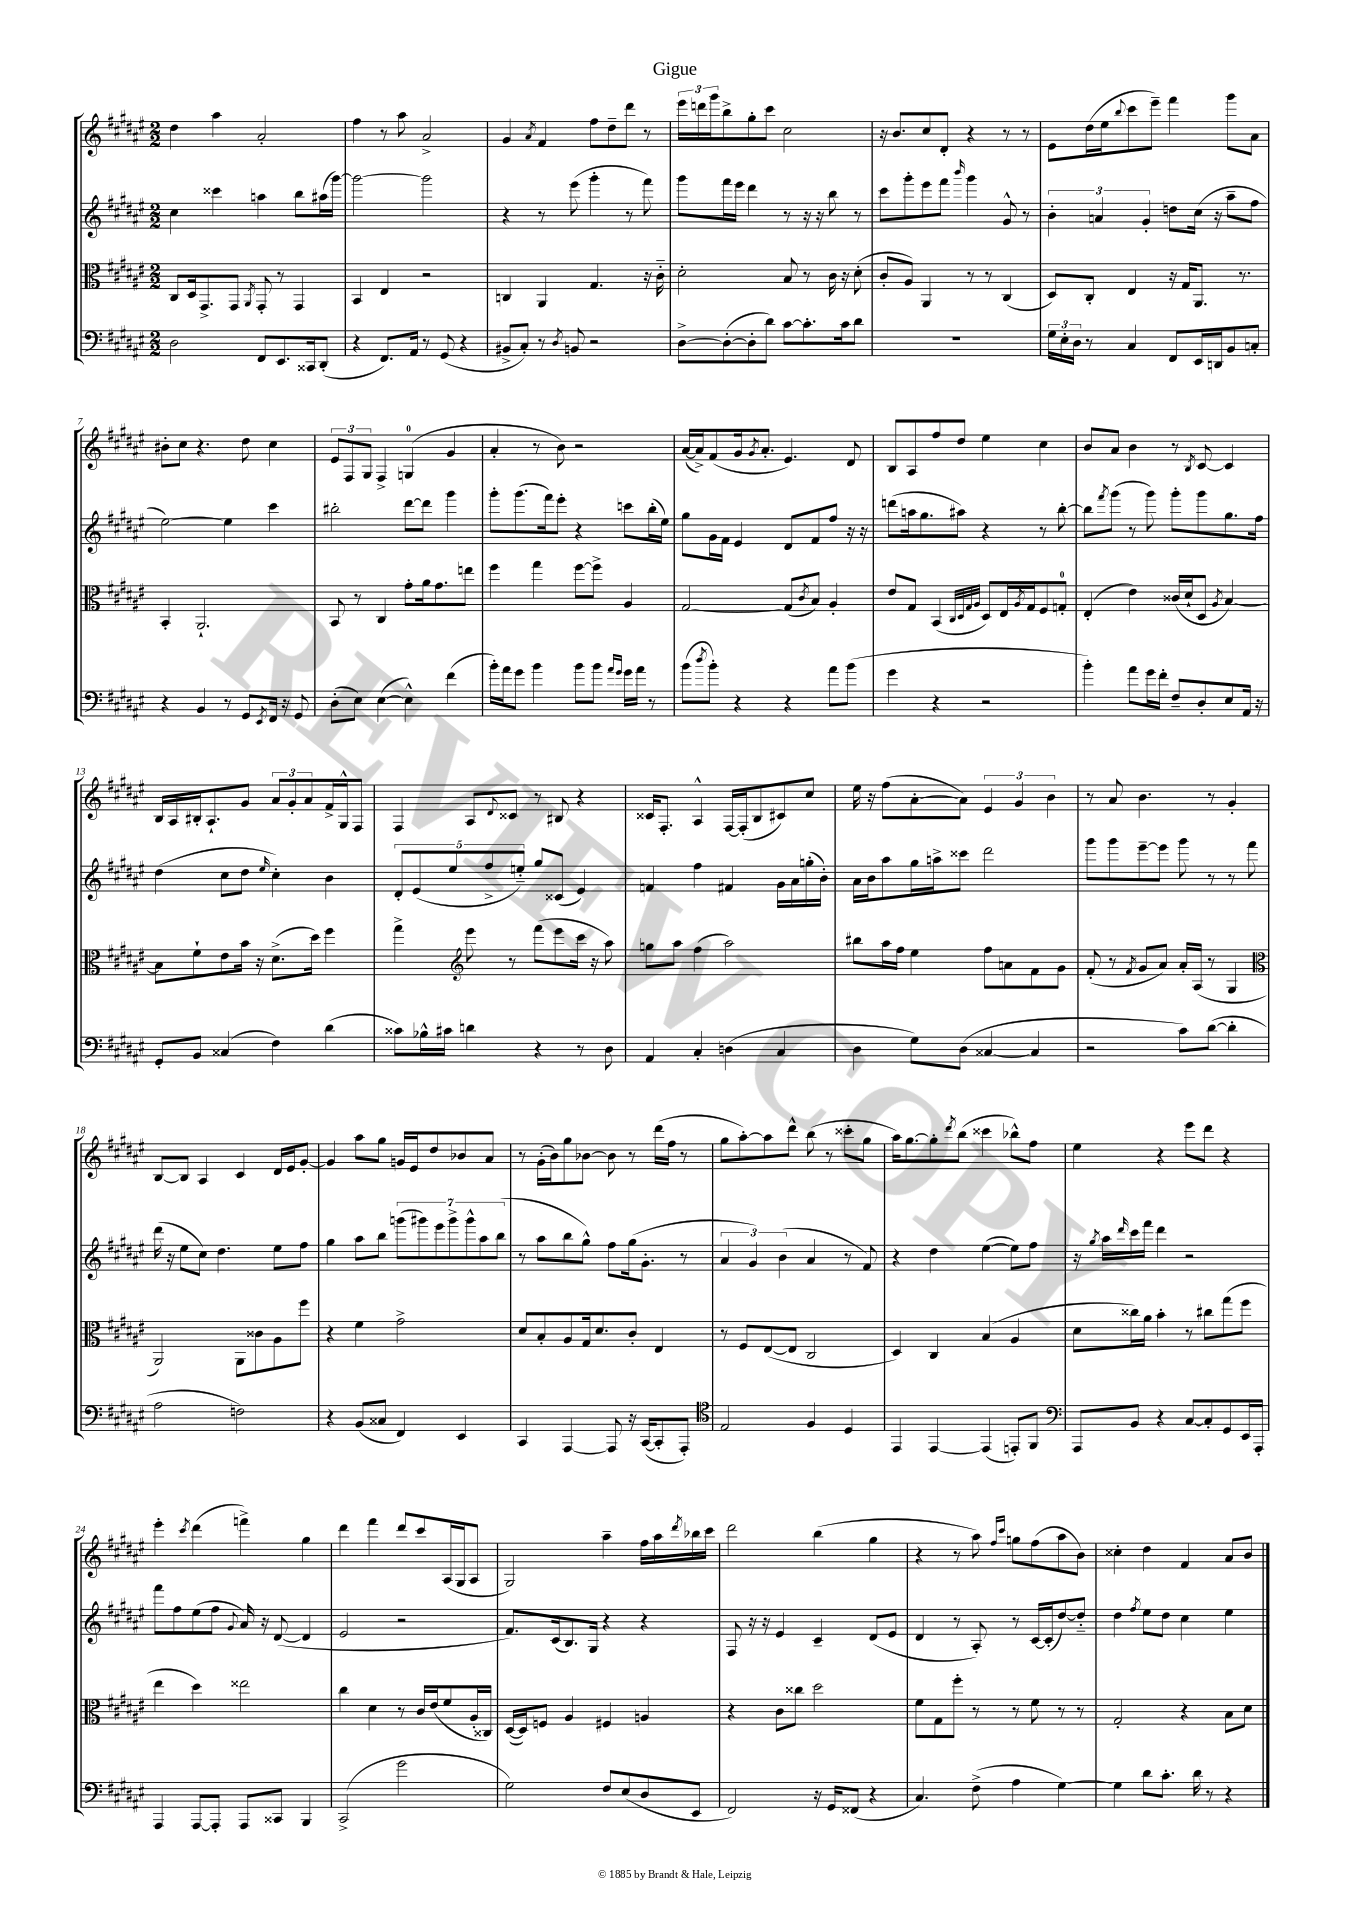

**kern	**kern	**kern	**kern
*part4	*part3	*part2	*part1
*staff4	*staff3	*staff2	*staff1
*clefF4	*clefC3	*clefG2	*clefG2
*k[f#c#g#d#a#e#]	*k[f#c#g#d#a#e#]	*k[f#c#g#d#a#e#]	*k[f#c#g#d#a#e#]
*M2/2	*M2/2	*M2/2	*M2/2
=1	=1	=1	=1
2D#\	8C#/L	4cc#\	4dd#\
.	16D#/k	.	.
.	8.GG#^/	.	.
.	.	4ccc##X\	4aa#\
.	8GG#/J	.	.
.	8qAA#/	.	.
8FF#/L	8GG#'/	4aan\	2a#'/
8.EE#/	8r	.	.
.	4GG#/	8bb\L	.
16CC##X/k	.	.	.
(8DD#'/J	.	(16aa#X\L	.
.	.	[16ggg#\JJ)	.
=2	=2	=2	=2
4r	4BB/	2ggg#\_	4ff#\
8.FF#/L)	4E#/	.	8r
.	.	.	8aa#\
16AA#/Jk	.	.	.
8r	2r	2ggg#\]	2a#^/
(8GG#/	.	.	.
4r	.	.	.
=3	=3	=3	=3
8BB#X^/L	4Cn/	4r	4g#/
8C#'/J)	.	.	.
.	.	.	8qa#/
8r	4AA#/	8r	4f#/
8qD#/	.	.	.
8BBn/	.	(8eee#\	.
2r	4.G#/	4ggg#'\	8ff#\L
.	.	.	8dd#~\
.	.	8r	8ddd#\J
.	16r	8fff#\)	8r
.	16c#\	.	.
=4	=4	=4	=4
[8D#^\L	2d#'\	8ggg#\L	24eee#\LL
.	.	.	24dddn\
.	.	.	24ggg#\J
(8D#'\_	.	16fff#\L	8bb^\
.	.	16eee#\JJ	.
8D#'\]	.	4ddd#\	8gg#'\
8d#\J)	.	.	8ccc#\J
[8c#\L	8B/	8r	2cc#\
8.c#'\]	8r	16r	.
.	.	16r	.
.	16c#\	8bb\	.
16c#\k	16r	.	.
8d#\J	(8d#'\	8r	.
=5	=5	=5	=5
1r	8c#'/L	8ccc#\L	16r
.	.	.	8.b/L
.	8A#/J)	8ggg#'\	.
.	4AA#/	8eee#\	8cc#/
.	.	8fff#\J	8d#'/J
.	.	16qqbbb/	.
.	8r	4ggg#\	4r
.	8r	.	.
.	(4C#/	8g#^^/	8r
.	.	8r	8r
=6	=6	=6	=6
24G#\LL	8D#/L)	6b'\	8e#\L
24E#'\	.	.	.
24D#\JJ	.	.	.
8r	8C#'/J	.	(16dd#\L
.	.	6an/	.
.	.	.	16ee#\J
.	.	.	8qqbb/
4C#/	4E#/	.	8ccc#\
.	.	6g#'/	.
.	.	.	8eee#~\J)
8FF#/L	16r	8ddn\L	4fff#\
.	16G#/KL	.	.
16EE#/L	8.AA#/J	(16cc#\Jk	.
16DDn/J	.	16r	.
8BB/	.	8aa#~\L	8ggg#\L
.	8.r	.	.
8Cn'/J	.	8ff#\J	8a#\J
!!LO:LB:g=z
=7	=7	=7	=7
4r	4BB'/	[2ee#\)	8b#X'\L
.	.	.	8cc#\J
4BB/	2.AA#`/	.	4.r
8r	.	4ee#\]	.
8GG#/L	.	.	8dd#\
8qEE#/	.	.	.
16FF#/Jk	.	4ccc#\	4cc#\
16r	.	.	.
8GG#/	.	.	.
=8	=8	=8	=8
(8D#'\L	8BB/	2bb#X'\	12e#/L
.	.	.	12F#/
8E#\J)	8r	.	.
.	.	.	12G#/J
([4E#\	4C#/	.	4F#^/
4E#^^\])	8g#'\L	[8ddd#\L	(4Gn/
.	16a#\k	8ddd#\J]	.
.	8.g#\	.	.
(4f#\	.	4ggg#\	4g#/
.	8een\J	.	.
=9	=9	=9	=9
16b'\LL)	4ff#\	8ggg#'\L	4a#'/
16a#\J	.	.	.
8g#\J	.	(8.ggg#\	.
4b\	4gg#\	.	8r
.	.	16fff#\k)	.
.	.	8eee#'\J	8b\)
8b\L	[8ff#\L	4r	2r
8b\J	8ff#^\J]	.	.
16qqa#/LL	.	.	.
16qqg#/JJ	.	.	.
16g#\LL	4A#/	8cccn\L	.
16a#\JJ	.	.	.
8r	.	(16bb'\L	.
.	.	16ee#\JJ)	.
=10	=10	=10	=10
(8b\L	[2G#/	8gg#\L	([16a#/LL
.	.	.	16a#^/J])
8qdd#/	.	.	.
8b'\J)	.	16g#\L	(8f#/
.	.	16f#\JJ	.
4r	.	4e#/	16g#/k
.	.	.	8qg#/
.	.	.	8.a#'/J
4r	(8G#/L]	8d#/L	4.e#/)
.	8qc#/	.	.
.	8B/J)	8f#/	.
8a#\L	4A#'/	8ff#/J	.
(8b\J	.	16r	8d#/
.	.	16r	.
=11	=11	=11	=11
4g#\	8e#/L	(8dddn\L	8B/L
.	8G#/J	16aan\k	8A#/
.	.	8.gg#\	.
4r	(4BB/	.	8ff#/
.	.	8aa#X\J)	8dd#/J
.	32qqC#/LLL	.	.
.	32qqD#/	.	.
.	32qqG#/	.	.
.	32qqA#/JJJ	.	.
2r	8D#/L)	4r	4ee#\
.	16E#/L	.	.
.	8qA#/	.	.
.	16G#/J	.	.
.	8F#/	8r	4cc#\
.	8Gn'/J	[8bb'\	.
=12	=12	=12	=12
4b'\)	(4E#'/	8bb\L]	8b/L
.	.	8qfff#/	.
.	.	(8ggg#\J	8a#/J
8a#\L	4e#\)	8r	4b\
16g#\L	.	8ggg#\)	.
16f#'\JJ	.	.	.
8F#~/L	(16c##X/LL	8ggg#'\L	8r
.	16d#`/J	.	.
.	.	.	8qB/
8D#'/	8D#/J	8ggg#\	[8c#/
.	8qA#/	.	.
8E#/	[4B/)	8.gg#\	4c#/]
16AA#/Jk	.	.	.
16r	.	16ff#\Jk	.
!!LO:LB:g=z
=13	=13	=13	=13
8GG#'/L	8B\L]	(4dd#\	16B/LL
.	.	.	16A#/
8BB/J	8f#`\	.	16B#X'/J
.	.	.	8.A#`/
(4C##X/	8e#\	8cc#\L	.
.	16b\Jk	8dd#\J	8g#/J
.	16r	.	.
.	.	16qqee#/	.
4F#\)	(8.d#^\L	4cc#'\)	12a#/L
.	.	.	12g#'/
.	.	.	12a#/
.	16dd#\Jk)	.	.
(4d#\	4ff#\	4b\	16f#^/L
.	.	.	16G#^^/J
.	.	.	8F#/J
=14	=14	=14	=14
8c##X\L)	4gg#^\	10d#'/L	4F#/
.	.	(10e#/	.
16B-X^^\L	.	.	.
16c#X\JJ	.	.	.
.	.	10ee#/	.
*	*clefG2	*	*
4dn\	8eee#\	.	8A#/L
.	.	10ff#^/	.
.	.	.	8qqd#/
.	8r	.	8c##X/J
.	.	10een/J)	.
4r	(8fff#\L	8gg#/L	8r
.	8eee#\	(8c##X/J	8B#X/
8r	16ccc#\Jk	4e#/)	4r
.	16r	.	.
8D#\	8aa#\)	.	.
=15	=15	=15	=15
4AA#/	8ggn\L	4fn/	16c##X/KL
.	.	.	8.F#'/J
.	8aa#\J	.	.
4C#'/	(4ff#\	4ff#\	4A#^^/
(4Dn\	2aa#\)	4f#X/	[16F#/LL
.	.	.	(16F#'/J]
.	.	.	8B/
4C#/	.	16g#\LL	8c#X/)
.	.	16a#\	.
.	.	(16ggn'\	8cc#/J
.	.	16b'\JJ)	.
=16	=16	=16	=16
4D#\	8bb#X\L	16a#\LL	16ee#\
.	.	16b\J	16r
.	16aa#\L	8aa#\	(8ff#\L
.	16ff#\JJ	.	.
8G#\L)	4ee#\	16gg#\L	[8a#'\
.	.	16aan^\J	.
(8D#\J	.	8ccc##X\J	8a#\J])
[4C##X/	8ff#\L	2ddd#\	6e#/
.	8an\	.	.
.	.	.	6g#/
4C##/]	8f#\	.	.
.	.	.	6b\
.	8g#\J	.	.
=17	=17	=17	=17
2r	(8f#'/	8ggg#\L	8r
.	8r	8ggg#\	8a#/
.	8qf#/	.	.
.	8g#/L	[8eee#~\	4.b\
.	8a#/J)	8eee#\J]	.
8c#\L)	16a#'/LL	8ggg#\	.
.	(16A#/JJ	.	.
([8d#\J	8r	8r	8r
4d#'\]	4G#/	8r	4g#'/
.	.	8fff#\	.
!!LO:LB:g=z
=18	=18	=18	=18
*	*clefC3	*	*
2A#\	2AA#/)	(16ddd#\	[8B/L
.	.	16r	.
.	.	8ee#\L	8B/J]
.	.	8cc#\J)	4A#/
.	.	4.dd#\	.
2Fn\)	8AA#\L	.	4c#/
.	8c##X\	.	.
.	8A#\	8ee#\L	16d#/LL
.	.	.	16e#/J
.	8ff#\J	8ff#\J	[8g#'/J
=19	=19	=19	=19
4r	4r	4gg#\	4g#/]
(8BB/L	4f#\	8aa#\L	8aa#\L
8C##X/J	.	8bb\J	8gg#\J
4FF#/)	2g#^\	(14gggn\L	16gn/LL
.	.	.	16e#/J
.	.	14ggg#X\)	.
.	.	.	8dd#/
.	.	14eee#\	.
.	.	14ggg#^\	.
4EE#/	.	.	8b-X/
.	.	14ggg#^^\	.
.	.	14aa#\	.
.	.	.	8a#/J
.	.	(14bb\J	.
=20	=20	=20	=20
4CC#/	8d#/L	8r	8r
.	8B'/	8aa#\L	(16g#'\LL
.	.	.	16b\J)
[4AAA#/	8A#/	8bb\	8gg#\
.	16G#/k	8gg#^^\J)	[8b-X\J
.	8.d#/	.	.
8AAA#/]	.	8ff#\L	8b-\]
16r	8c#'/J	(16gg#\k	8r
([16CC#/KL	.	8.g#'\J	.
8CC#'/]	4E#/	.	(16ddd#\LL
.	.	.	16ff#\JJ
8AAA#'/J)	.	8r	8r
=21	=21	=21	=21
*clefC4	*	*	*
2E#/	8r	6a#/	8gg#\L
.	8F#/L	.	[8aa#'\)
.	.	6g#/)	.
.	([8E#/	.	8aa#\]
.	.	(6b\	.
.	8E#/J]	.	8ddd#^^\J
4F#/	2C#/	4a#/	(8bb\
.	.	.	8r
4D#/	.	8r	8ccc##X'\L
.	.	8f#/)	8gg#\J
=22	=22	=22	=22
4EE#/	4D#/)	4r	16aa#\KL)
.	.	.	[8.gg#\
[4EE#/	4C#/	4dd#\	8gg#'\]
.	.	.	8qddd#/
.	.	.	(8bb\J
(4EE#/]	(4B/	([4ee#\	4ccc##X\
8EEn'/L)	4A#/	8ee#\L])	8bb-X^^\L)
8FF#/J	.	8ff#\J	8ff#\J
=23	=23	=23	=23
*clefF4	*	*	*
8AAA#/L	8d#\L	16r	4ee#\
.	.	8qgg#/	.
.	.	16aa#\LL	.
.	.	16qqddd#/	.
8BB/J	16cc##X\L)	16ccc#\	.
.	16a#\JJ	16fff#\JJ	.
4r	4b'\	4ddd#\	4r
[8C#/L	8r	2r	8eee#\L
8C#'/]	8cc#X\L	.	8ddd#\J
8GG#/	(8gg#\	.	4r
16EE#/L	8ff#\J	.	.
16AAA#'/JJ	.	.	.
!!LO:LB:g=z
=24	=24	=24	=24
4AAA#/	4ee#\	8fff#\L	4eee#'\
.	.	8ff#\	.
.	.	.	8qccc#/
[8AAA#/L	4dd#\)	(8ee#\	(4ddd#\
8AAA#'/J]	.	8ff#\J	.
.	.	8qqg#/	.
8AAA#/L	2ee##X\	16a#/)	4fffn^\)
.	.	16r	.
8CC##X/J	.	([8d#/	.
4BBB/	.	4d#/]	4gg#\
=25	=25	=25	=25
(2CC#^/	4cc#\	2e#/	4ddd#\
.	4d#\	.	4fff#\
2g#\	8r	2r	8ddd#/L
.	16c#/LL	.	8ccc#/
.	(16e#/J	.	.
.	8f#/	.	(16A#/L
.	.	.	16G#/J
.	16A#'/L	.	8A#/J
.	16C##X/JJ)	.	.
=26	=26	=26	=26
2G#\)	([16D#/LL	8.f#/L)	2G#/)
.	16D#/J])	.	.
.	8Fn/J	.	.
.	.	(16c#/k	.
.	4A#/	8.B/)	.
.	.	16G#/Jk	.
8F#/L	4F#X/	4r	4aa#~\
(8E#/	.	.	.
8D#/	4An/	4r	16ff#\LL
.	.	.	16aa#\
.	.	.	8qddd#/
8EE#/J	.	.	16bb-X\
.	.	.	16ccc#\JJ
=27	=27	=27	=27
2FF#/)	4r	8F#/	2ddd#\
.	.	16r	.
.	.	16r	.
.	8c#\L	4e#/	.
.	8cc##X\J	.	.
16r	2dd#\	4c#~/	(4bb\
16GG#/KL	.	.	.
(8FF##X/J	.	.	.
4r	.	(8d#/L	4gg#\
.	.	8e#/J	.
=28	=28	=28	=28
4.C#/)	8f#\L	4d#/	4r
.	8G#\	.	.
.	8ff#'\J	8r	8r
(8F#^\	8r	8A#'/)	8aa#\)
.	.	.	16qqff#/LL
.	.	.	16qqccc#/JJ
4A#\	8r	8r	8ggn\L
.	8f#\	[16c#/LL	(8ff#\
.	.	(16c#'/J]	.
[4G#\)	8r	[8dd#/)	8aa#\
.	8r	8dd#/J]	8b\J)
=29	=29	=29	=29
4G#\]	2G#'/	4dd#\	4cc##X'\
.	.	8qff#/	.
8d#\L	.	8ee#\L	4dd#\
8.c#'\J	.	8dd#\J	.
.	4r	4cc#\	4f#/
16d#\	.	.	.
8r	.	.	.
4r	8B\L	4ee#\	8a#/L
.	8d#\J	.	8b/J
==	==	==	==
*-	*-	*-	*-
